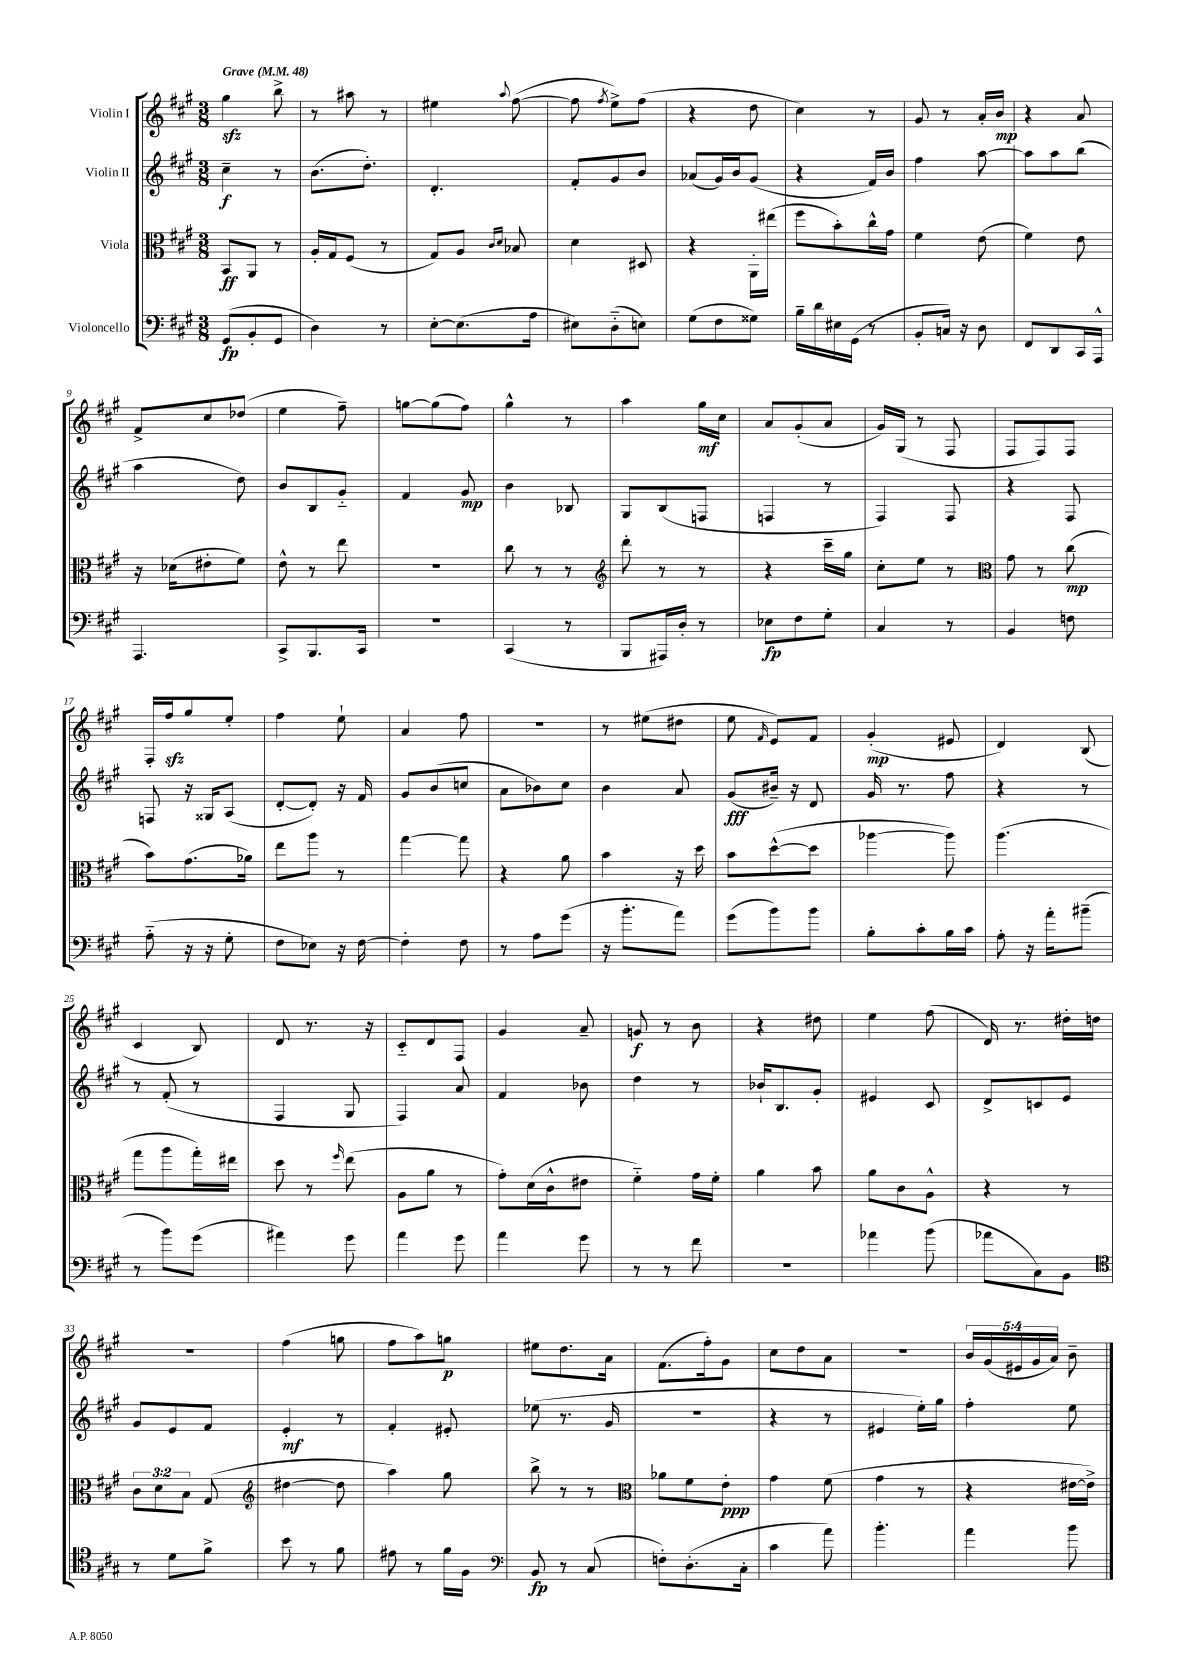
<<
\new StaffGroup <<
\new Staff = "s0" \with { instrumentName = "Violin I" } {
    \clef treble \key a \major \numericTimeSignature \time 3/8 \override Staff.TupletNumber.text = #tuplet-number::calc-fraction-text \tempo "Grave" 4 = 48
    \autoBeamOff gis''4\sfz b''8-> |
    r8 ais''8 r8 |
    eis''4 \appoggiatura { a''8 } fis''8~( |
    fis''8 \acciaccatura { fis''8 } e''8[->) fis''8]( |
    r4 d''8 |
    cis''4) r8 |
    gis'8 r8 a'16[-. b'16]\mp |
    r4 a'8 |
    fis'8[-> cis''8 des''8]( |
    e''4 fis''8--) |
    g''8[~ g''8( fis''8]) |
    gis''4-^ r8 |
    a''4 gis''16[\mf cis''16] |
    a'8[ gis'8-.( a'8] |
    gis'16[) gis16]( r8 fis8 |
    fis8[ fis8) fis8] |
    fis16[-. fis''16\sfz gis''8 e''8]-. |
    fis''4 e''8-! |
    a'4 fis''8 |
    R4. |
    r8 eis''8[( dis''8] |
    e''8 \grace { fis'16 } e'8[) fis'8] |
    gis'4-.\mp( eis'8 |
    d'4) b8( |
    cis'4 b8) |
    d'8 r8. r16 |
    cis'8[-_ d'8 fis8] |
    gis'4 a'8-- |
    g'8\f r8 b'8 |
    r4 dis''8 |
    e''4 fis''8( |
    d'16) r8. dis''16[-. d''16] |
    R4. |
    fis''4( g''8 |
    fis''8[ a''8) g''8]\p |
    eis''8[ d''8. a'16] |
    fis'8.[( fis''16-.) gis'8] |
    cis''8[ d''8 a'8] |
    R4. |
    \tuplet 5/4 { b'16[ gis'16( eis'16 gis'16 a'16]) } b'8-- \bar "|." |
}
\new Staff = "s1" \with { instrumentName = "Violin II" } {
    \clef treble \key a \major \numericTimeSignature \time 3/8
    \autoBeamOff cis''4--\f r8 |
    b'8.[( d''8.]-.) |
    d'4.-. |
    fis'8[-. gis'8 b'8] |
    aes'8[( gis'16) b'16 gis'8]( |
    r4 fis'16[) b'16] |
    fis''4 a''8~ |
    a''8[ a''8 b''8]( |
    a''4 d''8) |
    b'8[ b8 gis'8]-_ |
    fis'4 gis'8\mp |
    b'4 bes8 |
    gis8[ b8( f8] |
    f4 r8 |
    fis4) fis8 |
    r4 fis8 |
    f8 r16 gisis16[ a8]( |
    d'8[~-. d'8]-.) r16 fis'16 |
    gis'8[ b'8( c''8] |
    a'8[ bes'8) cis''8] |
    b'4 a'8 |
    gis'8[\fff( bis'16]--) r16 d'8 |
    gis'16 r8. fis''8 |
    r4 r8 |
    r8 fis'8-.( r8 |
    fis4 gis8 |
    fis4) a'8 |
    fis'4 bes'8 |
    d''4 r8 |
    bes'16[-! b8. gis'8]-. |
    eis'4 cis'8 |
    d'8[-> c'8 e'8] |
    gis'8[ e'8 fis'8] |
    e'4-.\mf r8 |
    fis'4-. eis'8-. |
    ees''8( r8. gis'16 |
    R4. |
    r4 r8 |
    eis'4 e''16[-.) gis''16] |
    fis''4-. e''8 \bar "|." |
}
\new Staff = "s2" \with { instrumentName = "Viola" } {
    \clef alto \key a \major \numericTimeSignature \time 3/8 \override Staff.TupletNumber.text = #tuplet-number::calc-fraction-text
    \autoBeamOff b,8[\ff a,8] r8 |
    a16[-. gis16 fis8]( r8 |
    gis8[) a8] \grace { cis'16[ d'16] } bes8 |
    d'4 dis8 |
    r4 a,16[-. eis''16]( |
    fis''8[ b'8-.) cis''16-^ gis'16] |
    fis'4 e'8( |
    fis'4) e'8 |
    r16 des'16[( eis'8-. fis'8]) |
    e'8-^ r8 e''8 |
    R4. |
    cis''8 r8 r8 |
    \clef treble d'''8-. r8 r8 |
    r4 cis'''16[-- gis''16] |
    cis''8[-. e''8] r8 |
    \clef alto gis'8 r8 cis''8\mp( |
    b'8[) gis'8.( aes'16]) |
    e''8[ a''8] r8 |
    gis''4~ gis''8 |
    r4 a'8 |
    b'4 r16 d''16 |
    b'8[ d''8~-^( d''8] |
    aes''4~ aes''8) |
    a''4.( |
    gis''8[ a''8 gis''16-.) eis''16] |
    d''8 r8 \grace { fis''16 } e''8( |
    a8[ a'8] r8 |
    gis'8[-.) d'16( cis'16-^ eis'8] |
    fis'4-_) gis'16[ fis'16]-. |
    a'4 b'8 |
    a'8[ cis'8 a8]-^ |
    r4 r8 |
    \tuplet 3/2 { cis'8[ d'8 b8] } gis8( |
    \clef treble dis''4~ dis''8 |
    a''4) gis''8 |
    b''8-> r8 r8 |
    \clef alto aes'8[ fis'8 e'8]-.\ppp |
    gis'4 fis'8( |
    gis'4 r8 |
    r4 eis'16[~ eis'16]->) \bar "|." |
}
\new Staff = "s3" \with { instrumentName = "Violoncello" } {
    \clef bass \key a \major \numericTimeSignature \time 3/8
    \autoBeamOff gis,8[\fp( b,8-. gis,8] |
    d4) r8 |
    e8[~-. e8.( a16] |
    eis8[) d8-_( e8]) |
    gis8[( fis8 gisis8]) |
    b16[-- d'16 eis16 gis,16]( r8 |
    b,8[-. c16]) r16 d8 |
    fis,8[ d,8 cis,16 a,,16]-^ |
    a,,4. |
    cis,8[-> b,,8. cis,16] |
    R4. |
    cis,4( r8 |
    b,,8[ ais,,16) d16]-. r8 |
    ees8[\fp fis8 gis8]-. |
    cis4 r8 |
    b,4 f8 |
    a8-_( r16 r16 gis8-. |
    fis8[ ees8]) r16 fis16~ |
    fis4-. fis8 |
    r8 a8[ gis'8]( |
    r16 b'8.[-. a'8]) |
    gis'8[( b'8) b'8] |
    b8[-. cis'8-. b16 cis'16] |
    a8-. r16 a'16[-. bis'8]--( |
    r8 b'8[) gis'8]( |
    ais'4) gis'8 |
    a'4 gis'8 |
    a'4 gis'8 |
    r8 r8 fis'8 |
    R4. |
    aes'4 b'8( |
    aes'8[ cis8) b,8] |
    \clef tenor r8 d'8[ fis'8]-> |
    b'8 r8 fis'8 |
    eis'8 r8 fis'16[ fis16] |
    \clef bass b,8\fp r8 cis8( |
    f8[-.) d8.-.( cis16]-. |
    cis'4 a'8) |
    b'4.-. |
    a'4 b'8 \bar "|." |
}
>>
>>
